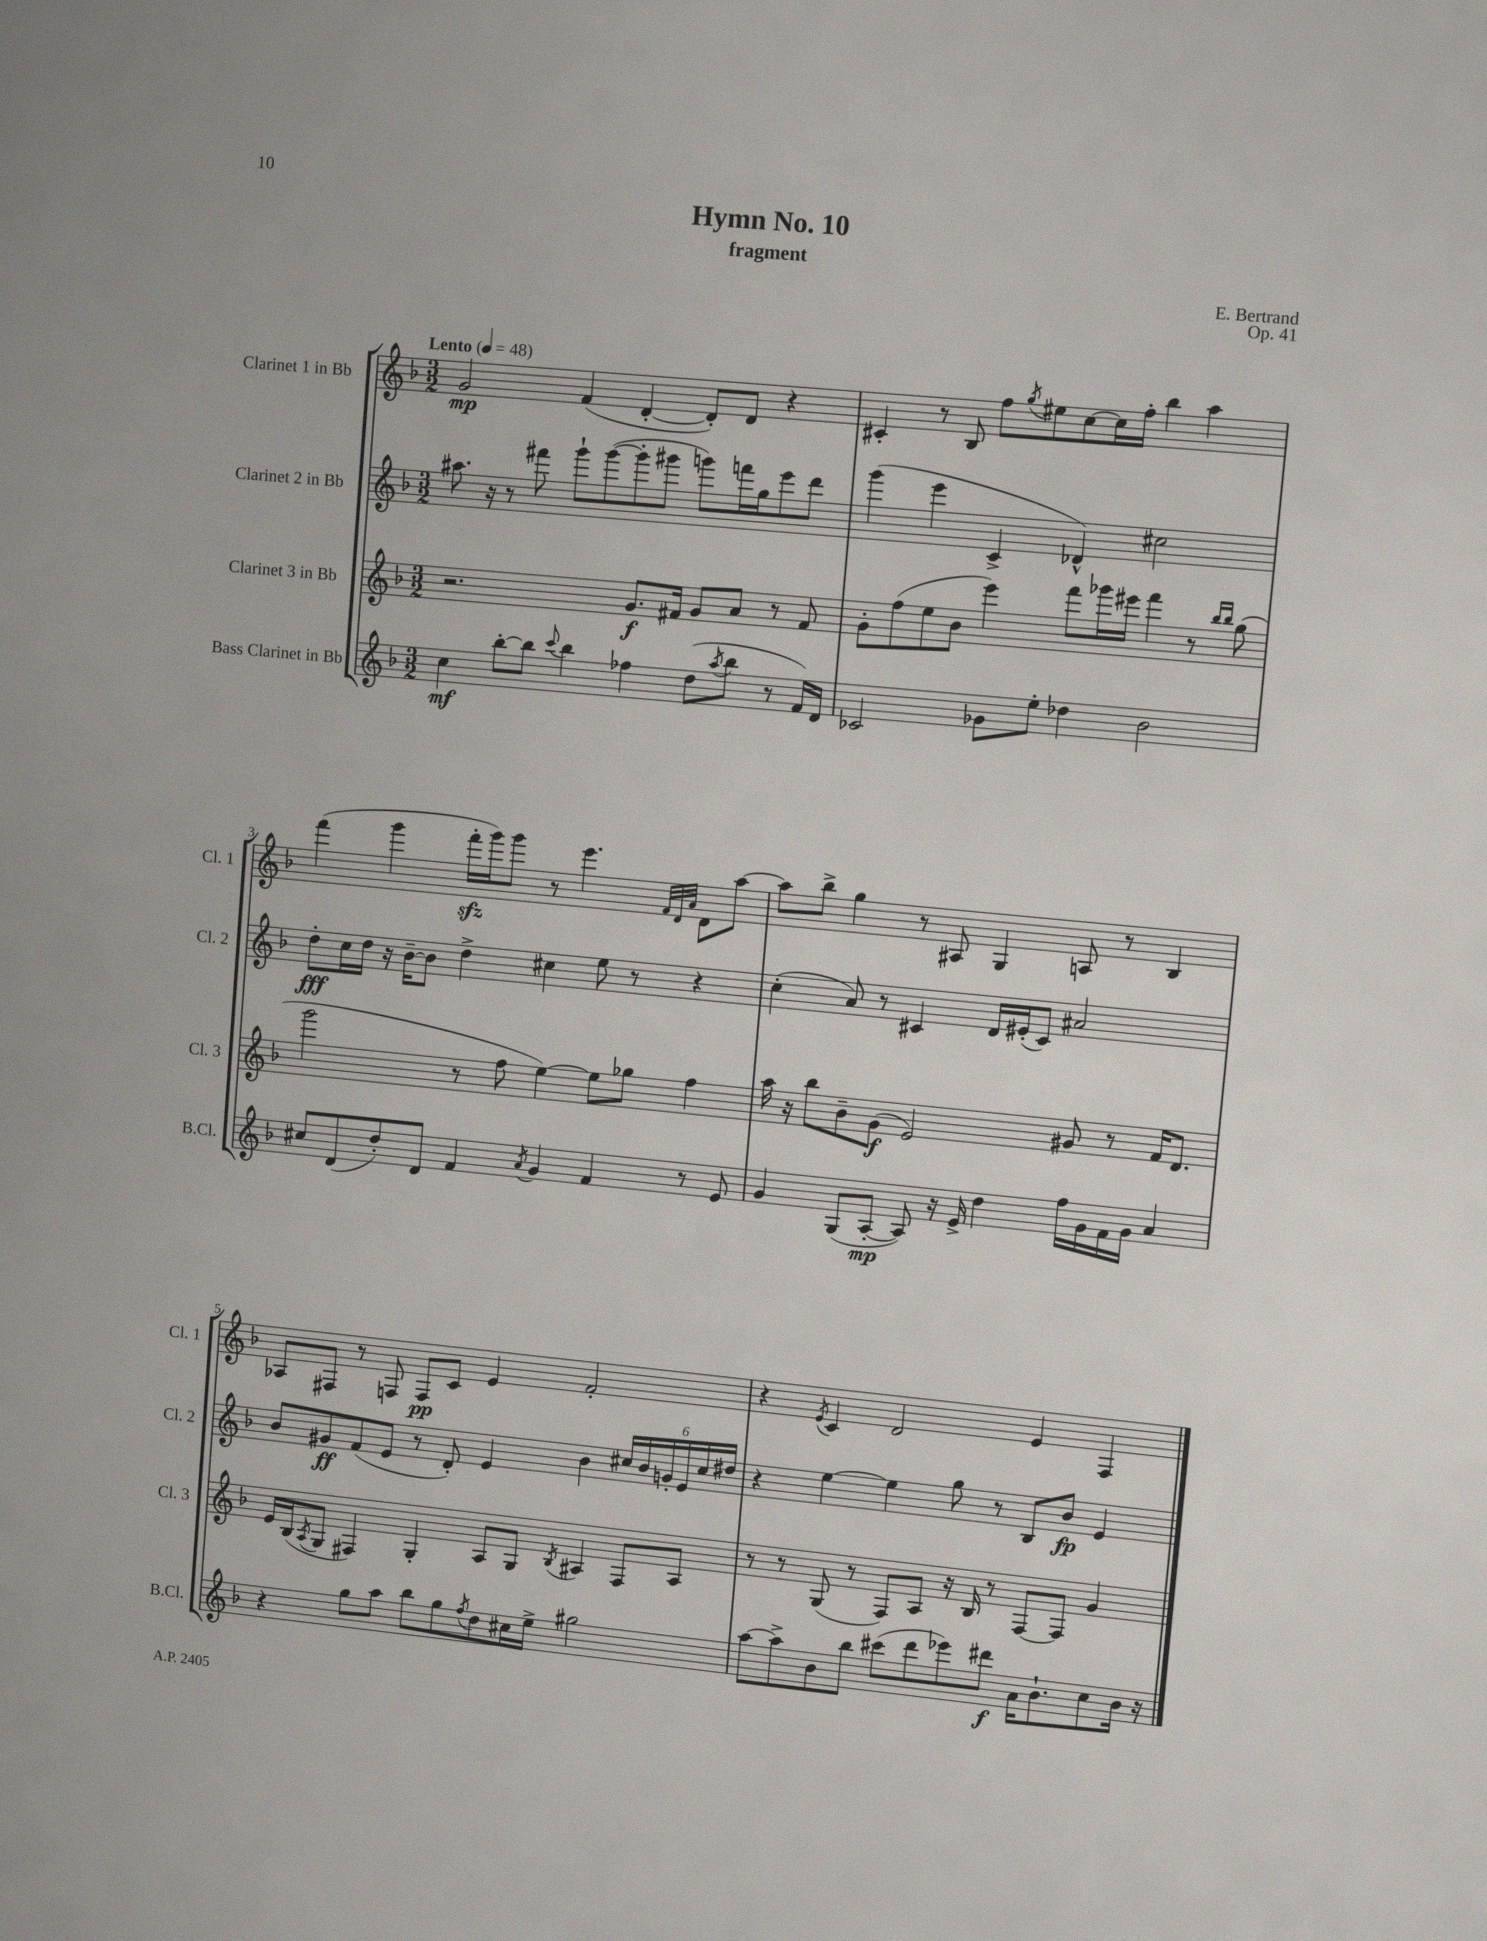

**kern	**kern	**kern	**kern
*staff4	*staff3	*staff2	*staff1
*clefG2	*clefG2	*clefG2	*clefG2
*k[b-]	*k[b-]	*k[b-]	*k[b-]
*M3/2	*M3/2	*M3/2	*M3/2
*MM48	*MM48	*MM48	*MM48
4cc	2.r	8.aa#	2g
.	.	16r	.
[8bb-'	.	8r	.
8bb-]	.	8fff#	.
8qqccc	.	.	.
4bb-	.	8ggg`	(4f
.	.	([8ggg	.
4ff-	8.g	8ggg']	[4d'
.	.	8ggg#	.
.	16f#	.	.
(8dd	8g	8ggg)	8d'])
8qaa	.	.	.
8bb-	8a	16fff	8d
.	.	16gg	.
8r	8r	8eee	4r
16f)	8f#	8ddd	.
16d	.	.	.
=	=	=	=
2c-	8g'	(4ggg	4c#'
.	(8ff	.	.
.	8ee	4eee	8r
.	8b-	.	8B-
8g-	4eee)	4c^	8ff
.	.	.	8qgg
8ee'	.	.	8ee#
4dd-	8fff	4d-^^)	[8cc
.	16ggg-	.	16cc]
.	16eee#	.	16ff'
2b-	4fff	2cc#	4bb-
.	8r	.	4aa
.	16qqbb-	.	.
.	16qqbb-	.	.
.	(8gg	.	.
=	=	=	=
8cc#	2ggg	8dd'	(4fff
(8d	.	16cc	.
.	.	16dd	.
8dd')	.	16r	4ggg
.	.	[16b-~	.
8d	.	8b-]	.
4f	8r	4dd^	16fff'
.	.	.	16ggg)
.	8ff	.	8ggg
8qa	.	.	.
4g	[4ee)	4cc#	8r
.	.	.	4.eee
4f	8ee]	8ee	.
.	8gg-	8r	.
.	.	.	32qqf
.	.	.	32qqd
.	.	.	32qqa
8r	4ff	4r	8d
8e	.	.	[8aa
=	=	=	=
4g	16aa	(4cc'	8aa]
.	16r	.	.
.	8bb-	.	8bb-^
(8G	8b-~	8a)	4gg
[8A'	(8g	8r	.
8A])	2e)	4c#	8r
16r	.	.	8A#
16e^	.	.	.
4dd	.	16d	4G
.	.	(16e#'	.
.	.	8c#)	.
16ff	8g#	2a#	8A
16g	.	.	.
16f	8r	.	8r
16g	.	.	.
4a	16f	.	4B-
.	8.d	.	.
=	=	=	=
4r	16e	8b-	8A-
.	(16B-	.	.
.	8qA	.	.
.	8G	8g#	8F#
8gg	4F#)	(8f	8r
8aa	.	8e	8F
8bb-	4G'	8r	8F
8gg	.	8d')	8c
8qff	.	.	.
8dd	8A	4e	4e
16cc#	8G	.	.
16ee^	.	.	.
.	8qB-	.	.
2gg#	4A#	4b-	2f'
.	8F#	24cc#	.
.	.	24b-	.
.	.	24g'	.
.	8A#	24e	.
.	.	24cc#	.
.	.	24dd#	.
=	=	=	=
[8aa	8r	4r	4r
8aa^]	8r	.	.
.	.	.	8qe
8b-	(8G	[4ee	4c
8bb-	8r	.	.
(8ccc#	8F)	4ee]	2d
8ddd	8A	.	.
8eee-)	16r	8gg	.
.	16B-	.	.
8ddd#	8r	8r	.
16a	[8F	8B-	4e
8.b-`	.	.	.
.	8F]	8b-	.
8cc	4g	4e	4F
16b-	.	.	.
16r	.	.	.
==	==	==	==
*-	*-	*-	*-
